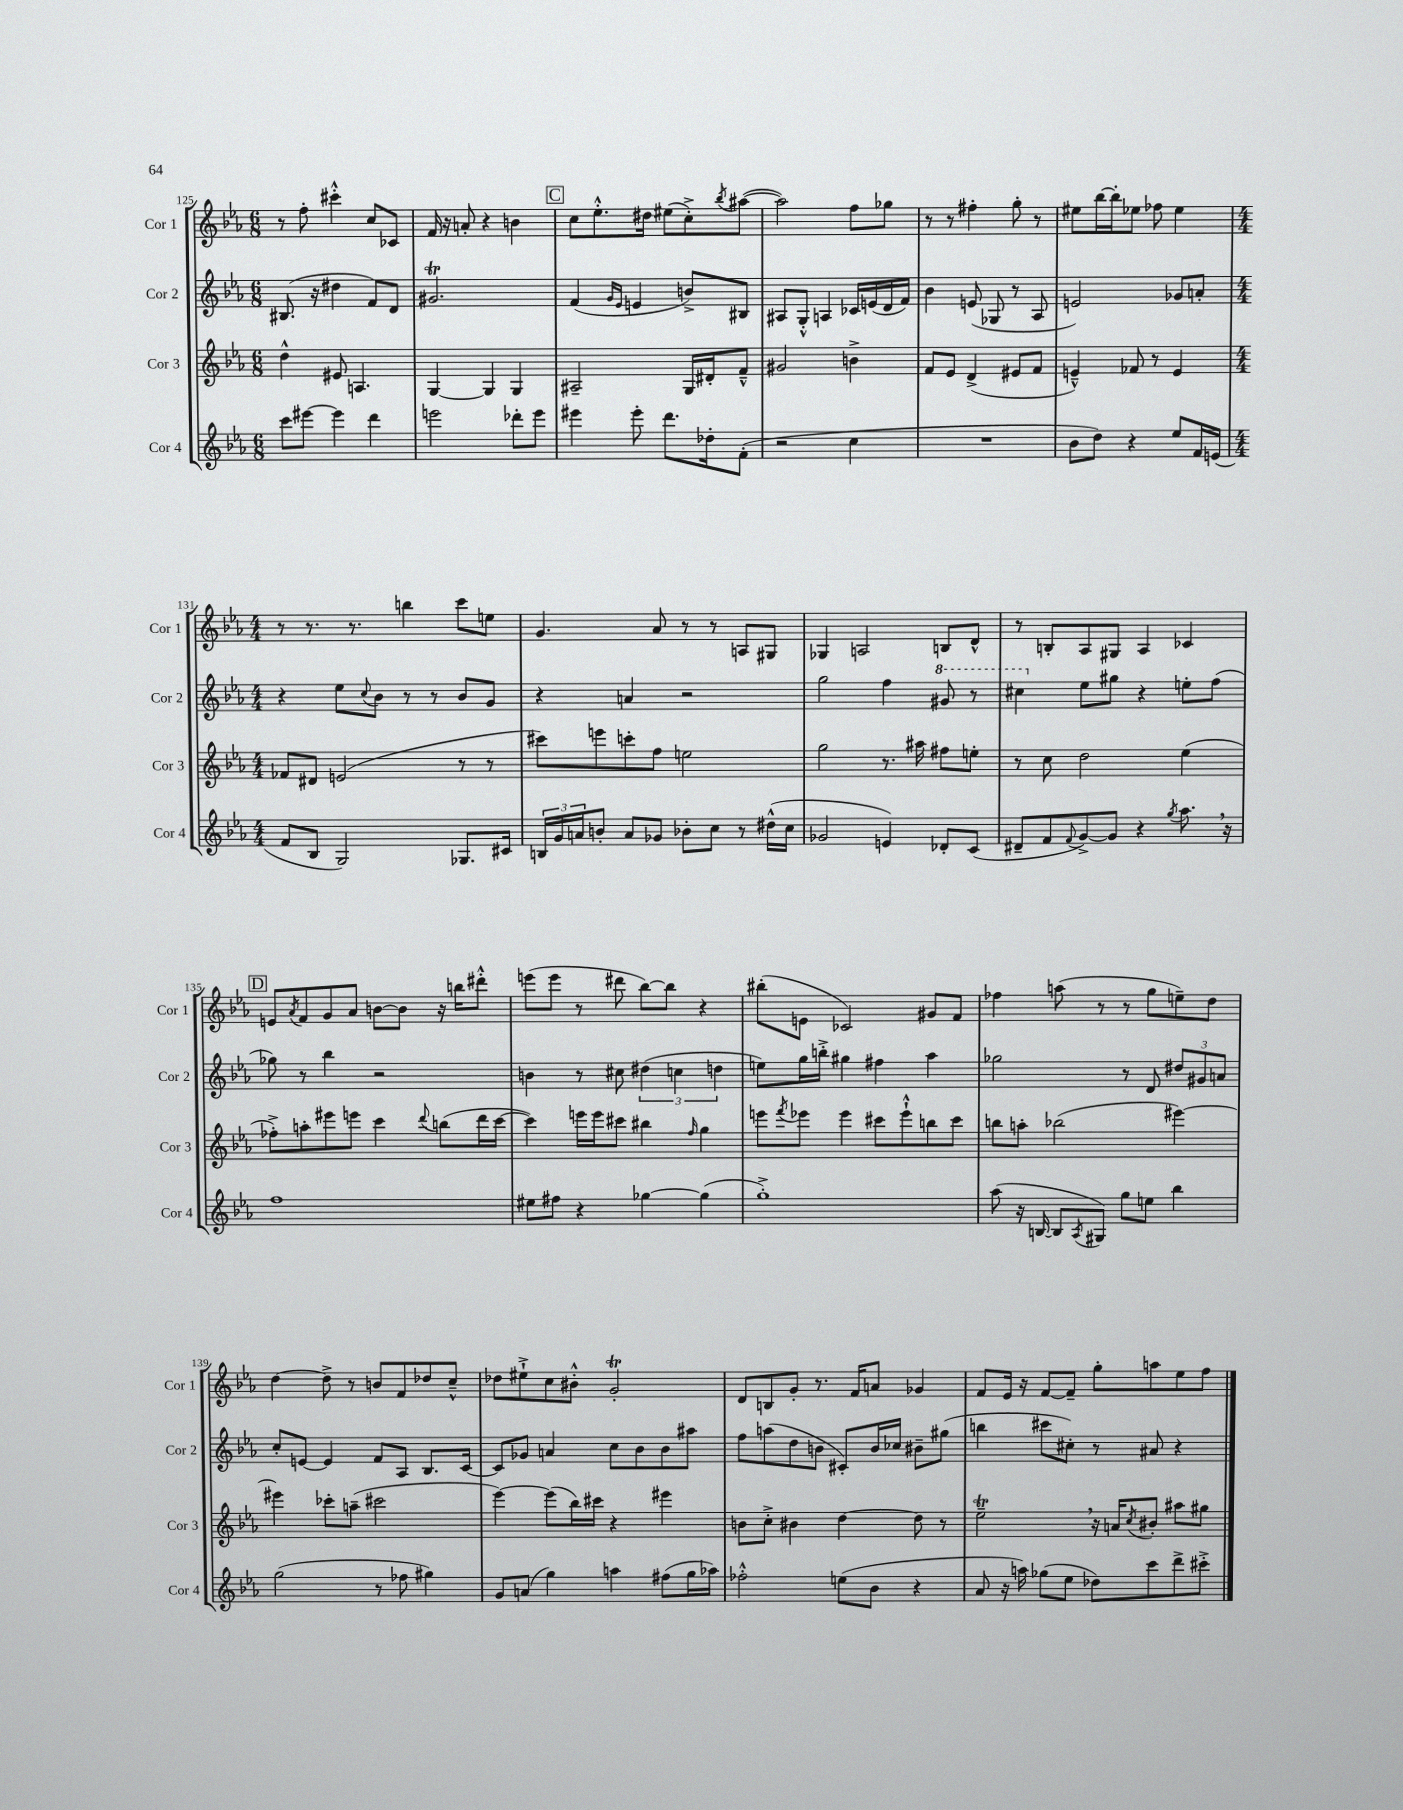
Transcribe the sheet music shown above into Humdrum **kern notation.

**kern	**kern	**kern	**kern
*part4	*part3	*part2	*part1
*staff4	*staff3	*staff2	*staff1
*I"Cor 4	*I"Cor 3	*I"Cor 2	*I"Cor 1
*I'Cor 4	*I'Cor 3	*I'Cor 2	*I'Cor 1
*clefG2	*clefG2	*clefG2	*clefG2
*k[b-e-a-]	*k[b-e-a-]	*k[b-e-a-]	*k[b-e-a-]
*M6/8	*M6/8	*M6/8	*M6/8
=125	=125	=125	=125
8ccc\L	4dd^^\	(8.B#X/	8r
[8eee#X\J	.	.	8ff'\
.	.	16r	.
4eee#\]	8e#X/	4dd#X\	4ccc#X'^^\
.	4.An/	.	.
4ddd\	.	8f/L)	8cc/L
.	.	8d/J	8c-X/J
=126	=126	=126	=126
2eeen\	[4G/	2.g#Xt/	16f/
.	.	.	16r
.	.	.	8an'/
.	4G/]	.	4r
8ddd-X'\L	4G/	.	4bn\
8eee\J	.	.	.
!!LO:REH:place=s1:t=C
=127	=127	=127	=127
4eee#X\	2A#X~/	(4f/	8cc\L
.	.	.	8.ee-'^^\
.	.	16qqg/LL	.
.	.	16qqe-/JJ	.
8eee#'\	.	4en/	.
.	.	.	16dd#X\Jk
8.ddd\L	.	.	(8ee#X\L
.	16G/LL	8bn^/L)	8cc'^\)
16dd-X'\k	16d#X'/J	.	.
.	.	.	8qbb-/
(8f'\J	8f~^^/J	8B#X/J	([8aa#X\J
=128	=128	=128	=128
2r	2g#X/	8A#X/L	2aa#\])
.	.	8G'^^/J	.
.	.	4An/	.
4cc\	4bn^\	16c-X/LL	8ff\L
.	.	(16en/	.
.	.	16d/	8gg-X\J
.	.	16f/JJ)	.
=129	=129	=129	=129
2.r	8f/L	4b-\	8r
.	8e-/J	.	8r
.	(4d^/	(8en/	4ff#X'\
.	.	8G-X/	.
.	8e#X/L	8r	8gg'\
.	8f/J	8A-/	8r
=130	=130	=130	=130
8b-\L	4en~^^/)	2en/)	8ee#X\L
8dd\J)	.	.	[16bb-\L
.	.	.	16bb-'\J]
4r	8f-X/	.	8ee-X\J
.	8r	.	8ff-X\
8ee-/L	4e/	8g-X/L	4ee-\
16f/L	.	8an'/J	.
(16en/JJ	.	.	.
!!LO:LB:g=z
=131	=131	=131	=131
*M4/4	*M4/4	*M4/4	*M4/4
8f/L	8f-X/L	4r	8r
8B-/J	8d#X/J	.	8.r
2G/)	(2en/	8ee-\L	.
.	.	.	8.r
.	.	8qqcc/	.
.	.	8b-\J	.
.	.	8r	4bbn\
.	.	8r	.
8.G-X/L	8r	8b-/L	8ccc\L
.	8r	8g/J	8een\J
16c#X/Jk	.	.	.
=132	=132	=132	=132
24Bn/LL	8ccc#X\L)	4r	4.g/
24g/	.	.	.
24an/J	.	.	.
8bn'/J	8eeen\	.	.
8a/L	8cccn'\	4an/	.
8g-X/J	8ff\J	.	8a-/
8b-X'\L	2een\	2r	8r
8cc\J	.	.	8r
8r	.	.	8An/L
(16dd#X^^\LL	.	.	8G#X/J
16cc\JJ	.	.	.
=133	=133	=133	=133
2g-X/	2gg\	2gg\	4G-X/
.	.	.	2An/
4en/)	8.r	4ff\	.
.	16aa#X\	.	.
*	*	*8va	*
8d-X'/L	8ff#X\L	8gg#X/	8Bn/L
(8c/J	8een'\J	8r	8d^^/J
=134	=134	=134	=134
8d#X~/L	8r	4ccc#X\	8r
8f/	8cc\	.	8Bn'/L
8qqf/	.	.	.
*	*	*X8va	*
[8g^/)	2dd\	8ee-\L	8A-/
8g/J]	.	8gg#X\J	8G#X/J
4r	.	4r	4A-/
8qgg/	.	.	.
8.aa-,\	(4ee-\	8een'\L	4c-X/
.	.	(8ff\J	.
16r	.	.	.
!!LO:LB:g=z
!!LO:REH:place=s1:t=D
=135	=135	=135	=135
1ff	8ff-X'^\L)	8gg-X\)	8en/L
.	.	.	8qa-/
.	8aan'\	8r	8f/
.	8eee#X\	4bb-\	8g/
.	8eeen\J	.	8a-/J
.	4ccc\	2r	[8bn\L
.	.	.	8b\J]
.	8qqddd/	.	.
.	(8bbn\L	.	16r
.	.	.	16bbn\KL
.	16ddd\L	.	8ddd#X'^^\J
.	[16ccc\JJ	.	.
=136	=136	=136	=136
8ee#X\L	4ccc\])	4bn\	(8eeen\L
8ff#X\J	.	.	8eee\J
4r	16eeen\LL	8r	8r
.	16eee\J	.	.
.	8ccc#X\J	8cc#X\	8ddd#X\
[4gg-X\	4bb#X\	(6dd#X\	[8bb-\L)
.	.	.	8bb-\J]
.	.	6ccn\	.
.	16qqff/	.	.
(4gg-\]	4gg\	.	4r
.	.	6ddn\	.
=137	=137	=137	=137
1gg'^)	8eeen\L	8een\L)	(8bb#X'\L
.	8qfff/	.	.
.	8eee-X\J	16gg\L	8en\J
.	.	16bbn'^\JJ	.
.	4eee-\	4gg#X\	2c-X/)
.	8ccc#X\L	4ff#X\	.
.	8eee-`^^\	.	.
.	8bbn\	4aa-\	8g#X/L
.	8ccc#\J	.	8f/J
=138	=138	=138	=138
(8aa-\	8bbn\L	2gg-X\	4ff-X\
16r	8aan'\J	.	.
[16Bn/	.	.	.
8B/L]	(2bb-X\	.	(8aan\
8qA-/	.	.	.
8G#X/J)	.	.	8r
8gg\L	.	8r	8r
8een\J	.	8d/	8gg\L
4bb-\	[4eee#X\)	12dd#X/L	8een~\)
.	.	12g#X/	.
.	.	.	8dd\J
.	.	12an/J	.
!!LO:LB:g=z
=139	=139	=139	=139
(2gg\	4eee#X\]	8cc'/L	[4dd\
.	.	[8en/J	.
.	8ccc-X'\L	4e/]	8dd^\]
.	(8aan~\J	.	8r
8r	2ccc#X\	8f/L	8bn/L
8ff-X\	.	8A-/J	8f/
4gg#X\)	.	8.B-/L	8dd-X/
.	.	.	8cc~^^/J
.	.	[16c/Jk	.
=140	=140	=140	=140
8g/L	[4eee-\)	8c/L]	8dd-X\L
(8an/J	.	8g-X/J	8ee#X`^\
4gg\)	(8eee-\L]	4an/	8cc\
.	16bb-\L)	.	8b#X'^^\J
.	16ccc#X\JJ	.	.
4aan\	4r	8cc\L	2gt'/
.	.	8b-\	.
(8ff#X\L	4eee#X\	8b-\	.
16gg\L	.	8aa#X\J	.
16aa-X\JJ)	.	.	.
=141	=141	=141	=141
2ff-X'^^\	8bn\L	8ff\L	8d/L
.	8cc'^\J	(8aan\	8Bn/
.	4b#X\	8dd\	8g'/J
.	.	8bn\J	8.r
(8een\L	[4dd\	8c#X'/L)	.
.	.	.	16f/KL
8b-\J	.	16b/L	8an/J
.	.	16cc-X/JJ	.
4r	8dd\]	8b#X~\L	4g-X/
.	8r	(8gg#X\J	.
=142	=142	=142	=142
8a-/	2ee-T~,\	4bbn\	8f/L
16r	.	.	16e-/Jk
16aan\)	.	.	16r
(8gg-X\L	.	8ccc#X\L	[8f/L
8ee-\J	.	8cc#X'\J)	8f~/J]
8dd-X\L)	16r	8r	8gg'\L
.	16an/KL	.	.
.	8qcc/	.	.
8ccc\	8b#X'/J	8a#X/	8aan\
8ddd^\	8aa#X\L	4r	8ee-\
8ccc#X'^\J	8gg#X\J	.	8ff\J
==	==	==	==
*-	*-	*-	*-
